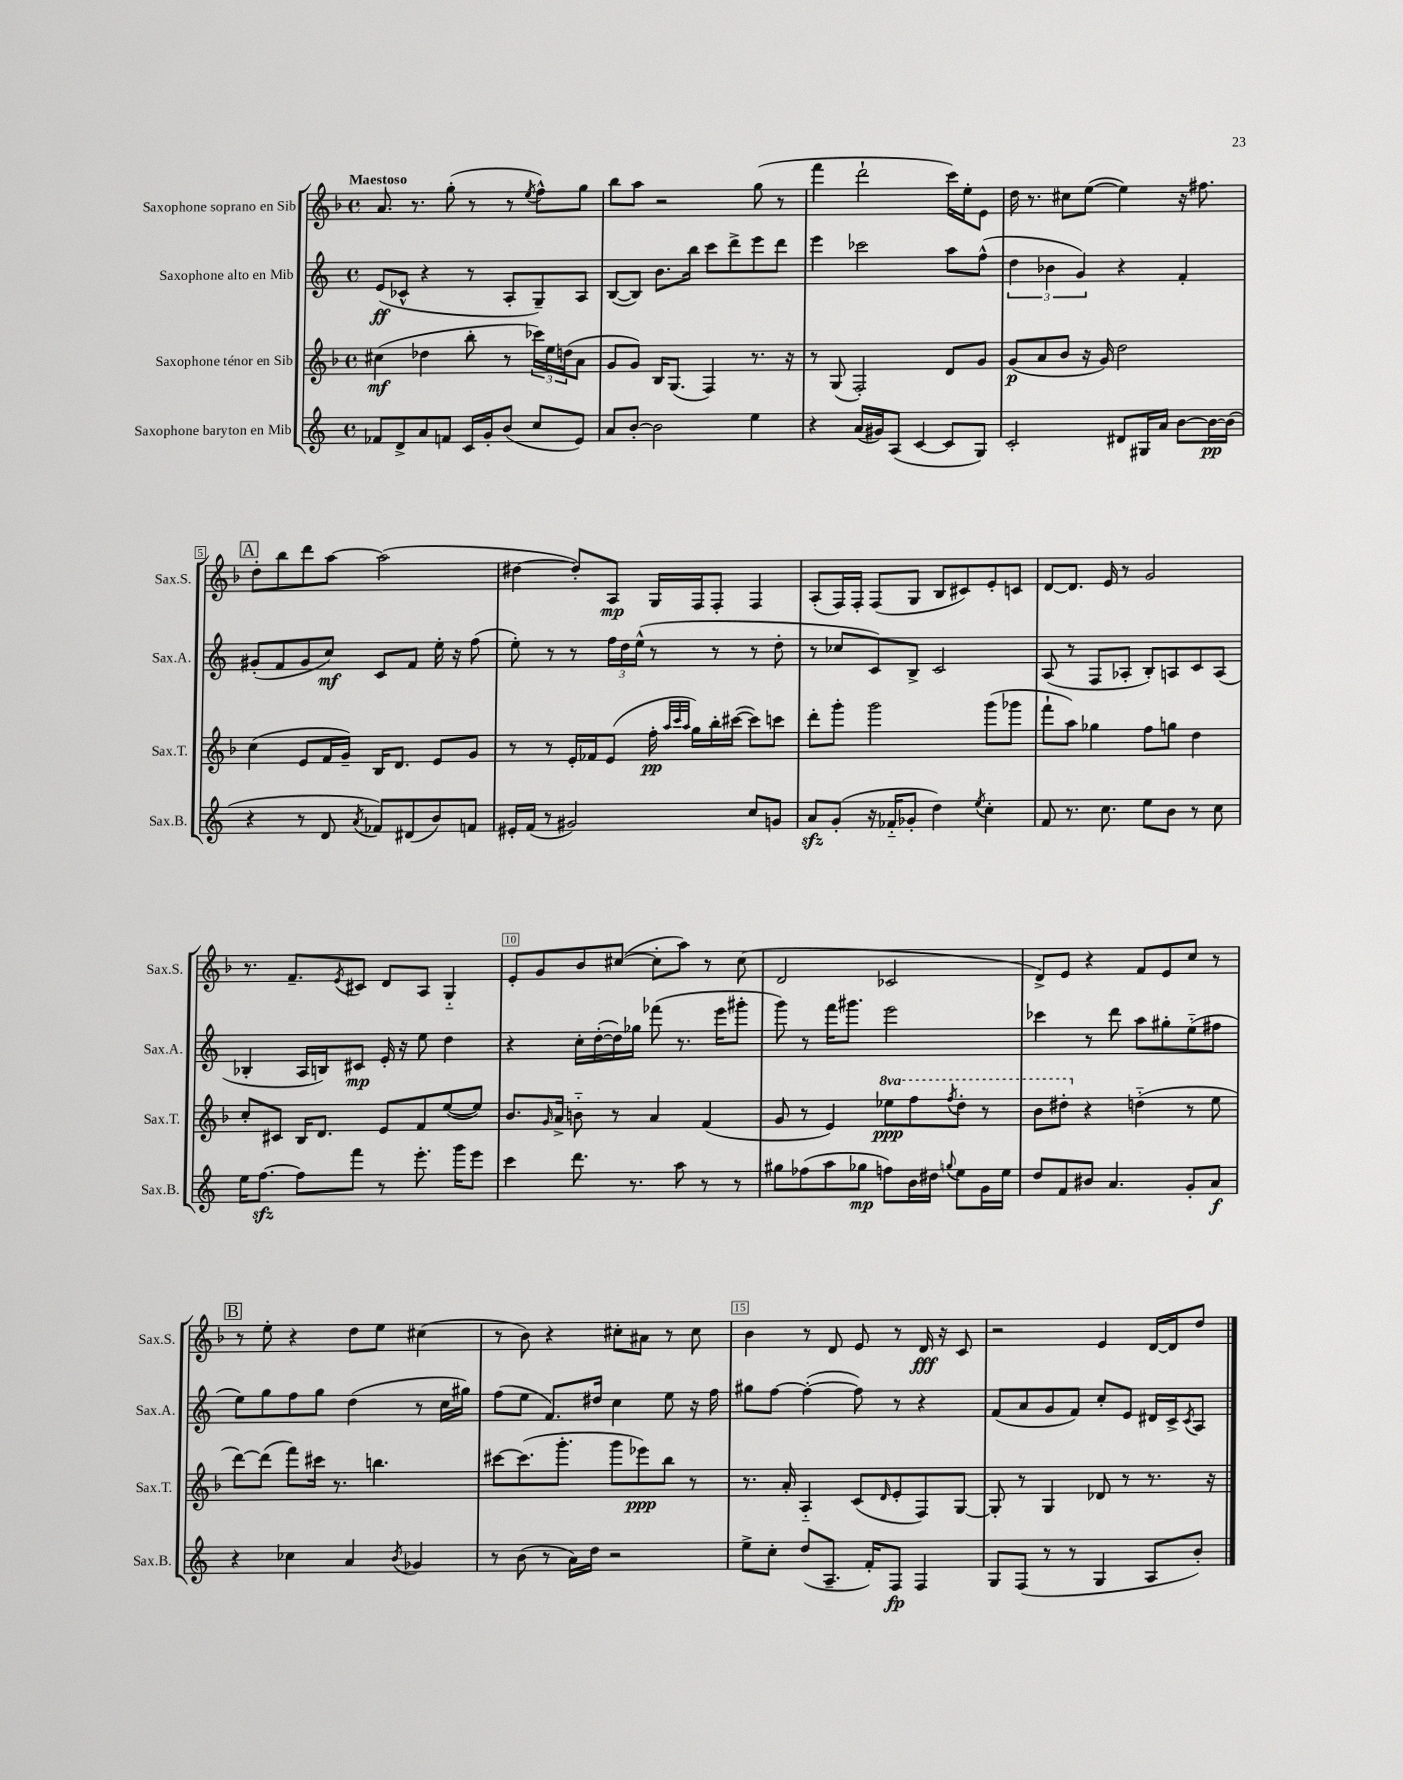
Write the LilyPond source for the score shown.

<<
\new StaffGroup <<
\new Staff = "s0" \with { instrumentName = "Saxophone soprano en Sib" shortInstrumentName = "Sax.S." } {
    \clef treble \key f \major \defaultTimeSignature \time 4/4 \tempo "Maestoso"
    a'8. r8. g''8-.( r8 r8 \acciaccatura { e''8 } f''8-^) g''8 |
    bes''8 a''8 r2 g''8( r8 |
    f'''4 d'''2-! c'''16) e''16-. e'8 |
    d''16 r8. cis''8 e''8~( e''4) r16 fis''8. |
    \mark \markup { \box "A" } d''8-. bes''8 d'''8 a''8~ a''2( |
    dis''4~ dis''8-.) a8\mp g16 f16 f8-. f4 |
    a8-.( f16) f16-. f8( g8 bes8 cis'8) e'8-. c'8 |
    d'8~ d'8. e'16 r8 g'2 |
    r8. f'8.-- \acciaccatura { e'8 } cis'8 d'8 a8 g4-_ |
    e'8-. g'8 bes'8 cis''8~( cis''8-. a''8) r8 cis''8( |
    d'2 ces'2 |
    d'8->) e'8 r4 f'8 e'8 c''8 r8 |
    \mark \markup { \box "B" } r8 e''8-. r4 d''8 e''8 cis''4( |
    r8 bes'8) r4 cis''8-. ais'8 r8 cis''8 |
    bes'4 r8 d'8 e'8 r8 d'16\fff r16 c'8 |
    r2 e'4 d'16~ d'16 d''8 \bar "|." |
}
\new Staff = "s1" \with { instrumentName = "Saxophone alto en Mib" shortInstrumentName = "Sax.A." } {
    \clef treble \key c \major \defaultTimeSignature \time 4/4
    e'8\ff( ces'8-^ r4 r8 a8-. g8--) a8 |
    b8~( b8) b'8. b''16 c'''8 d'''8-> e'''8 d'''8 |
    e'''4 ces'''2 a''8 f''8-^( |
    \tuplet 3/2 { d''4 bes'4 g'4) } r4 f'4-. |
    \mark \markup { \box "A" } gis'8-.( f'8 gis'8 c''8\mf) c'8 f'8 e''16-. r16 f''8( |
    e''8-.) r8 r8 \tuplet 3/2 { f''16 d''16 e''16-^( } r8 r8 r8 d''8-. |
    r8 ces''8 c'8) b8-> c'2 |
    a8( r8 f8 aes8-. b8-.) a8 c'8 a8( |
    bes4-. a16 b16) cis'8\mp e'16-. r16 e''8 d''4 |
    r4 c''16-. d''16~-.( d''16) ges''16 fes'''8( r8. e'''16 gis'''8-. |
    g'''8) r8 f'''16 gis'''8. e'''2 |
    ces'''4 r8 d'''8 a''8 gis''8-. e''8-_( fis''8 |
    \mark \markup { \box "B" } e''8) g''8 f''8 g''8 d''4( r8 c''16 gis''16) |
    f''8( e''8 f'8.) dis''16 c''4 e''8 r16 f''16 |
    gis''8 f''8~ f''4~-.( f''8) r8 r4 |
    f'8( a'8 g'8 f'8) c''8-. e'8 dis'16 c'16-> \acciaccatura { c'8 } a8 \bar "|." |
}
\new Staff = "s2" \with { instrumentName = "Saxophone ténor en Sib" shortInstrumentName = "Sax.T." } {
    \clef treble \key f \major \defaultTimeSignature \time 4/4 \set Staff.ottavationMarkups = #ottavation-simple-ordinals
    cis''4\mf( des''4 bes''8-. r8 \tuplet 3/2 { ces'''16) e''16 d''16( } a'8 |
    g'8 g'8) bes16 g8.( f4) r8. r16 |
    r8 g8( f2-.) d'8 g'8 |
    g'8\p( a'8 bes'8 r16 g'16) d''2 |
    \mark \markup { \box "A" } c''4( e'8 f'16 g'16--) bes16 d'8. e'8 g'8 |
    r8 r8 e'16-. fes'16 e'8( f''16-.\pp \grace { a''32 c'''32 a''32 } g''16) bes''16-. cis'''16~( cis'''8) c'''8 |
    d'''8-. g'''8-. g'''2 g'''8( ges'''8 |
    f'''8-! a''8) ges''4 f''8 g''8 d''4 |
    c''8-. cis'8 bes16 d'8. e'8 f'8 e''8~( e''8) |
    bes'8. \grace { g'16 } a'16-> b'8-_ r8 a'4 f'4( |
    g'8 r8 e'4) \ottava #1 ees'''8\ppp f'''8 \acciaccatura { f'''8 } d'''8-. r8 |
    bes''8 dis'''8-. \ottava #0 r4 d''!4-_( r8 e''8 |
    \mark \markup { \box "B" } d'''8~) d'''8( f'''8) cis'''16 r8. b''4. |
    cis'''8~ cis'''8.( g'''8.-. g'''8 ees'''8\ppp) bes''8 r8 |
    r8. a'16-. a4-_ c'8( \grace { d'16 } e'8-. f8) g8~ |
    g8-. r8 g4 des'8 r8 r8. r16 \bar "|." |
}
\new Staff = "s3" \with { instrumentName = "Saxophone baryton en Mib" shortInstrumentName = "Sax.B." } {
    \clef treble \key c \major \defaultTimeSignature \time 4/4
    fes'8 d'8-> a'8 f'8 c'16 g'16-. b'8( c''8 e'8) |
    a'8 b'8~-. b'2 e''4 |
    r4 a'16( gis'16) a8( c'4~ c'8 g8) |
    c'2-. dis'8 gis16 a'16 b'8~ b'16~\pp b'16( |
    \mark \markup { \box "A" } r4 r8 d'8 \acciaccatura { a'8 } fes'8) dis'8( b'8) f'8 |
    eis'16-. f'16( r8 gis'2) c''8 g'8 |
    a'8\sfz g'8-.( r16 fes'16-_ ges'8-. d''4) \acciaccatura { e''8 } c''4-. |
    f'8 r8. c''8. e''8 b'8 r8 c''8 |
    e''16 f''8.~\sfz f''8 f'''8 r8 e'''8.-. g'''16 e'''8 |
    c'''4 d'''8. r8. a''8 r8 r8 |
    gis''8 fes''8( a''8 ges''8\mp f''8) b'16 dis''16 \appoggiatura { g''8 } e''8 g'16 e''16 |
    d''8 f'8 bis'8 a'4. g'8-. a'8\f |
    \mark \markup { \box "B" } r4 ces''4 a'4 \acciaccatura { b'8 } ges'4 |
    r8 b'8( r8 a'16) d''16 r2 |
    e''8-> c''8-. d''8( a8.-- f'16-.) f8\fp f4 |
    g8 f8( r8 r8 g4 a8 b'8-.) \bar "|." |
}
>>
>>
\layout { \context { \Score \override BarNumber.break-visibility = ##(#f #t #t) barNumberVisibility = #(every-nth-bar-number-visible 5) \override BarNumber.stencil = #(make-stencil-boxer 0.1 0.3 ly:text-interface::print) } }
